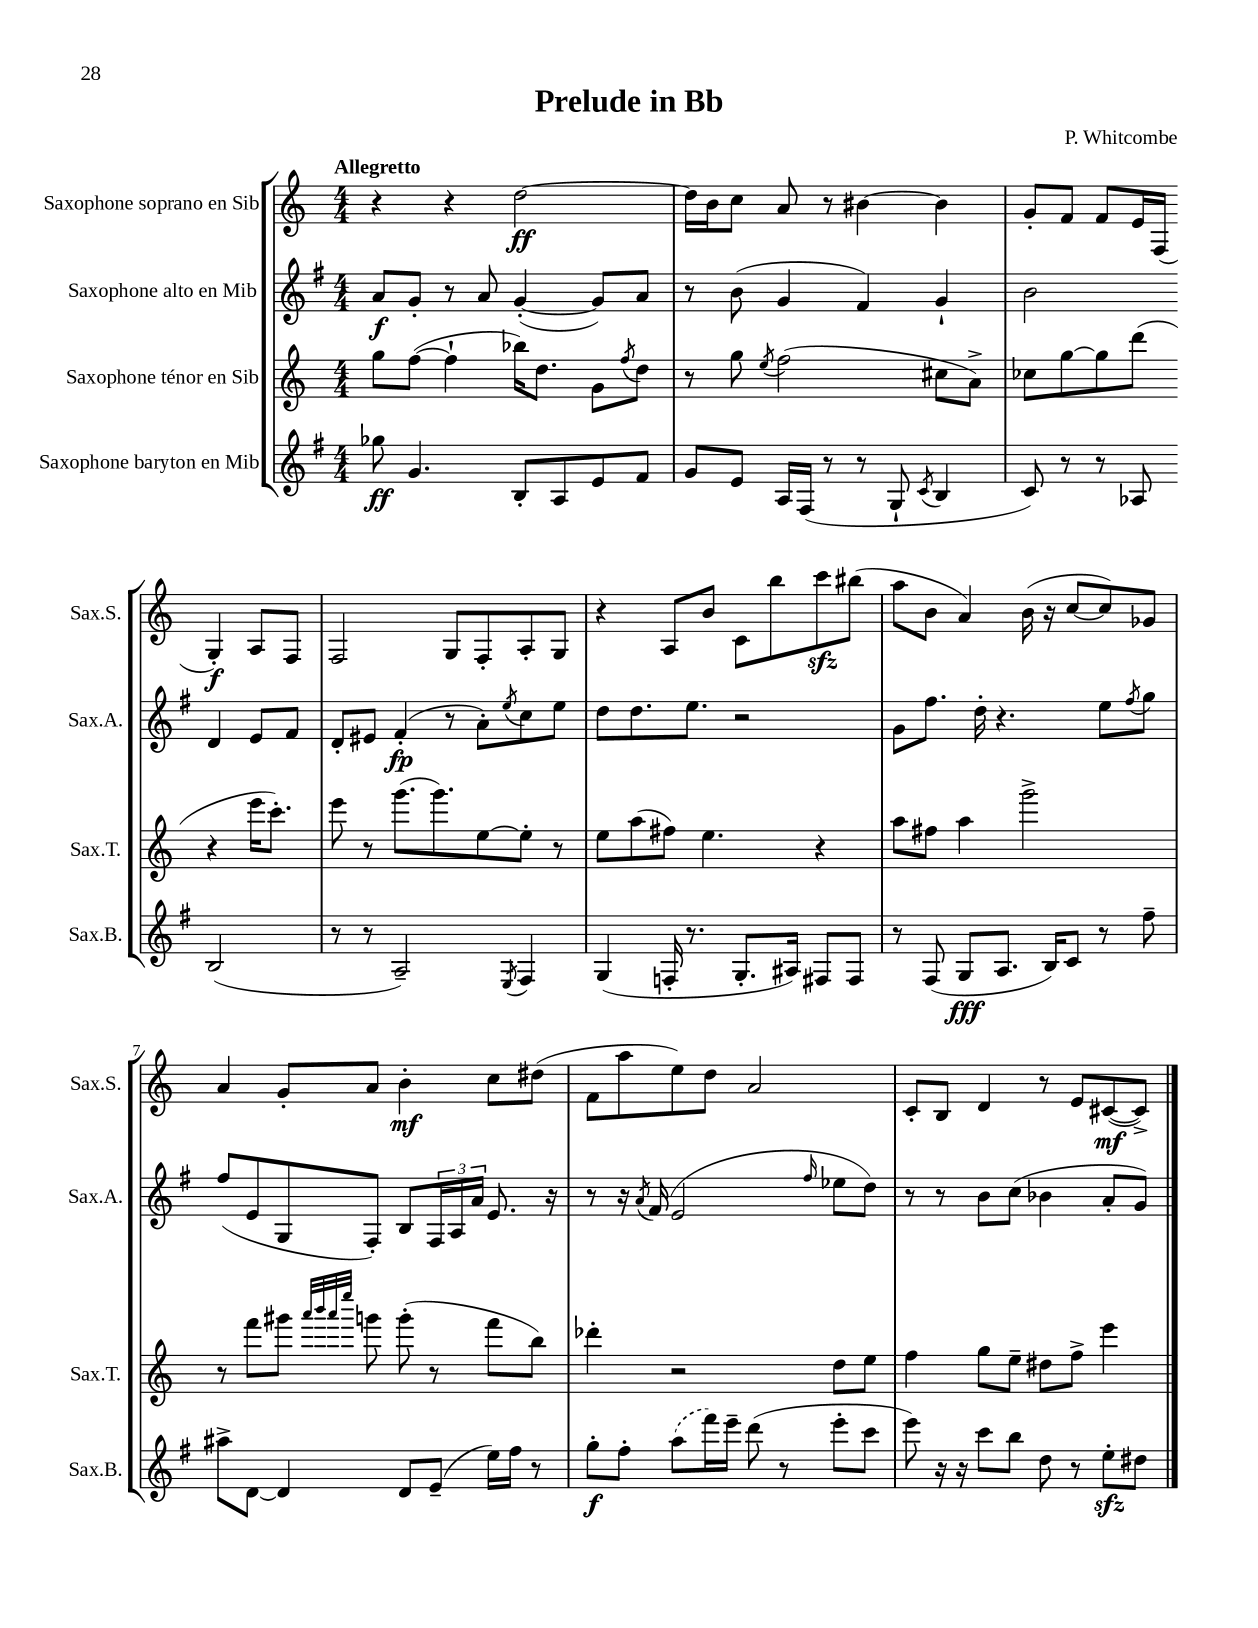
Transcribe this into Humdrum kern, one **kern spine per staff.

**kern	**kern	**kern	**kern
*staff4	*staff3	*staff2	*staff1
*clefG2	*clefG2	*clefG2	*clefG2
*k[f#]	*k[]	*k[f#]	*k[]
*M4/4	*M4/4	*M4/4	*M4/4
8gg-	8gg	8a	4r
4.g	([8ff	8g'	.
.	4ff`]	8r	4r
.	.	8a	.
8B'	16bb-)	([4g'	[2dd
.	8.dd	.	.
8A	.	.	.
8e	8g	8g])	.
.	8qff	.	.
8f#	8dd	8a	.
=	=	=	=
8g	8r	8r	16dd]
.	.	.	16b
8e	8gg	(8b	8cc
.	8qee	.	.
16A	(2ff	4g	8a
(16F#	.	.	.
8r	.	.	8r
8r	.	4f#)	[4b#
8G`	.	.	.
8qc	.	.	.
4B	8cc#	4g`	4b#]
.	8a^)	.	.
=	=	=	=
8c)	8cc-	2b	8g'
8r	[8gg	.	8f
8r	8gg]	.	8f
8A-	(8ddd	.	16e
.	.	.	(16F
(2B	4r	4d	4G')
.	16eee	8e	8A
.	8.ccc')	.	.
.	.	8f#	8F
=	=	=	=
8r	8eee	8d'	2F
8r	8r	8e#	.
2A~)	(8.ggg	(4f#'	.
.	8.ggg)	.	.
.	.	8r	8G
.	[8ee	8a')	8F'
8qE	.	8qee	.
4F#	8ee']	8cc	8A'
.	8r	8ee	8G
=	=	=	=
(4G	8ee	8dd	4r
.	(8aa	8.dd	.
16F'	8ff#)	.	8A
8.r	.	8.ee	.
.	4.ee	.	8b
8.G'	.	2r	8c
.	.	.	8bb
16A#)	.	.	.
8F#	4r	.	8ccc
8F#	.	.	(8bb#
=	=	=	=
8r	8aa	8g	8aa
(8F#	8ff#	8.ff#	8b
8G	4aa	.	4a)
.	.	16dd'	.
8.A	.	4.r	.
.	2ggg^	.	(16b
16B)	.	.	16r
8c	.	.	[8cc
8r	.	8ee	8cc])
.	.	8qff#	.
8ff#~	.	8gg	8g-
=	=	=	=
8aa#^	8r	(8ff#	4a
[8d	8fff	8e	.
4d]	8ggg#	8G	8g'
.	32qqaaa	.	.
.	32qqbbb	.	.
.	32qqaaa	.	.
.	32qqeeee	.	.
.	8ggg	8F#')	8a
8d	(8ggg'	8B	4b'
(8e~	8r	24F#	.
.	.	24A	.
.	.	24a	.
16ee)	8fff	8.e	8cc
16ff#	.	.	.
8r	8bb)	.	(8dd#
.	.	16r	.
=	=	=	=
8gg'	4ddd-'	8r	8f
8ff#'	.	16r	8aa
.	.	8qa	.
.	.	(16f#	.
(8aa	2r	2e	8ee)
16fff#)	.	.	8dd
16eee~	.	.	.
(8ddd	.	.	2a
8r	.	.	.
.	.	16qqff#	.
8eee'	8dd	8ee-	.
8ccc	8ee	8dd)	.
=	=	=	=
8eee)	4ff	8r	8c'
16r	.	8r	8B
16r	.	.	.
8ccc	8gg	8b	4d
8bb	8ee~	(8cc	.
8dd	8dd#	4b-	8r
8r	8ff^	.	8e
8ee'	4eee	8a'	([8c#
8dd#	.	8g)	8c#^])
==	==	==	==
*-	*-	*-	*-
